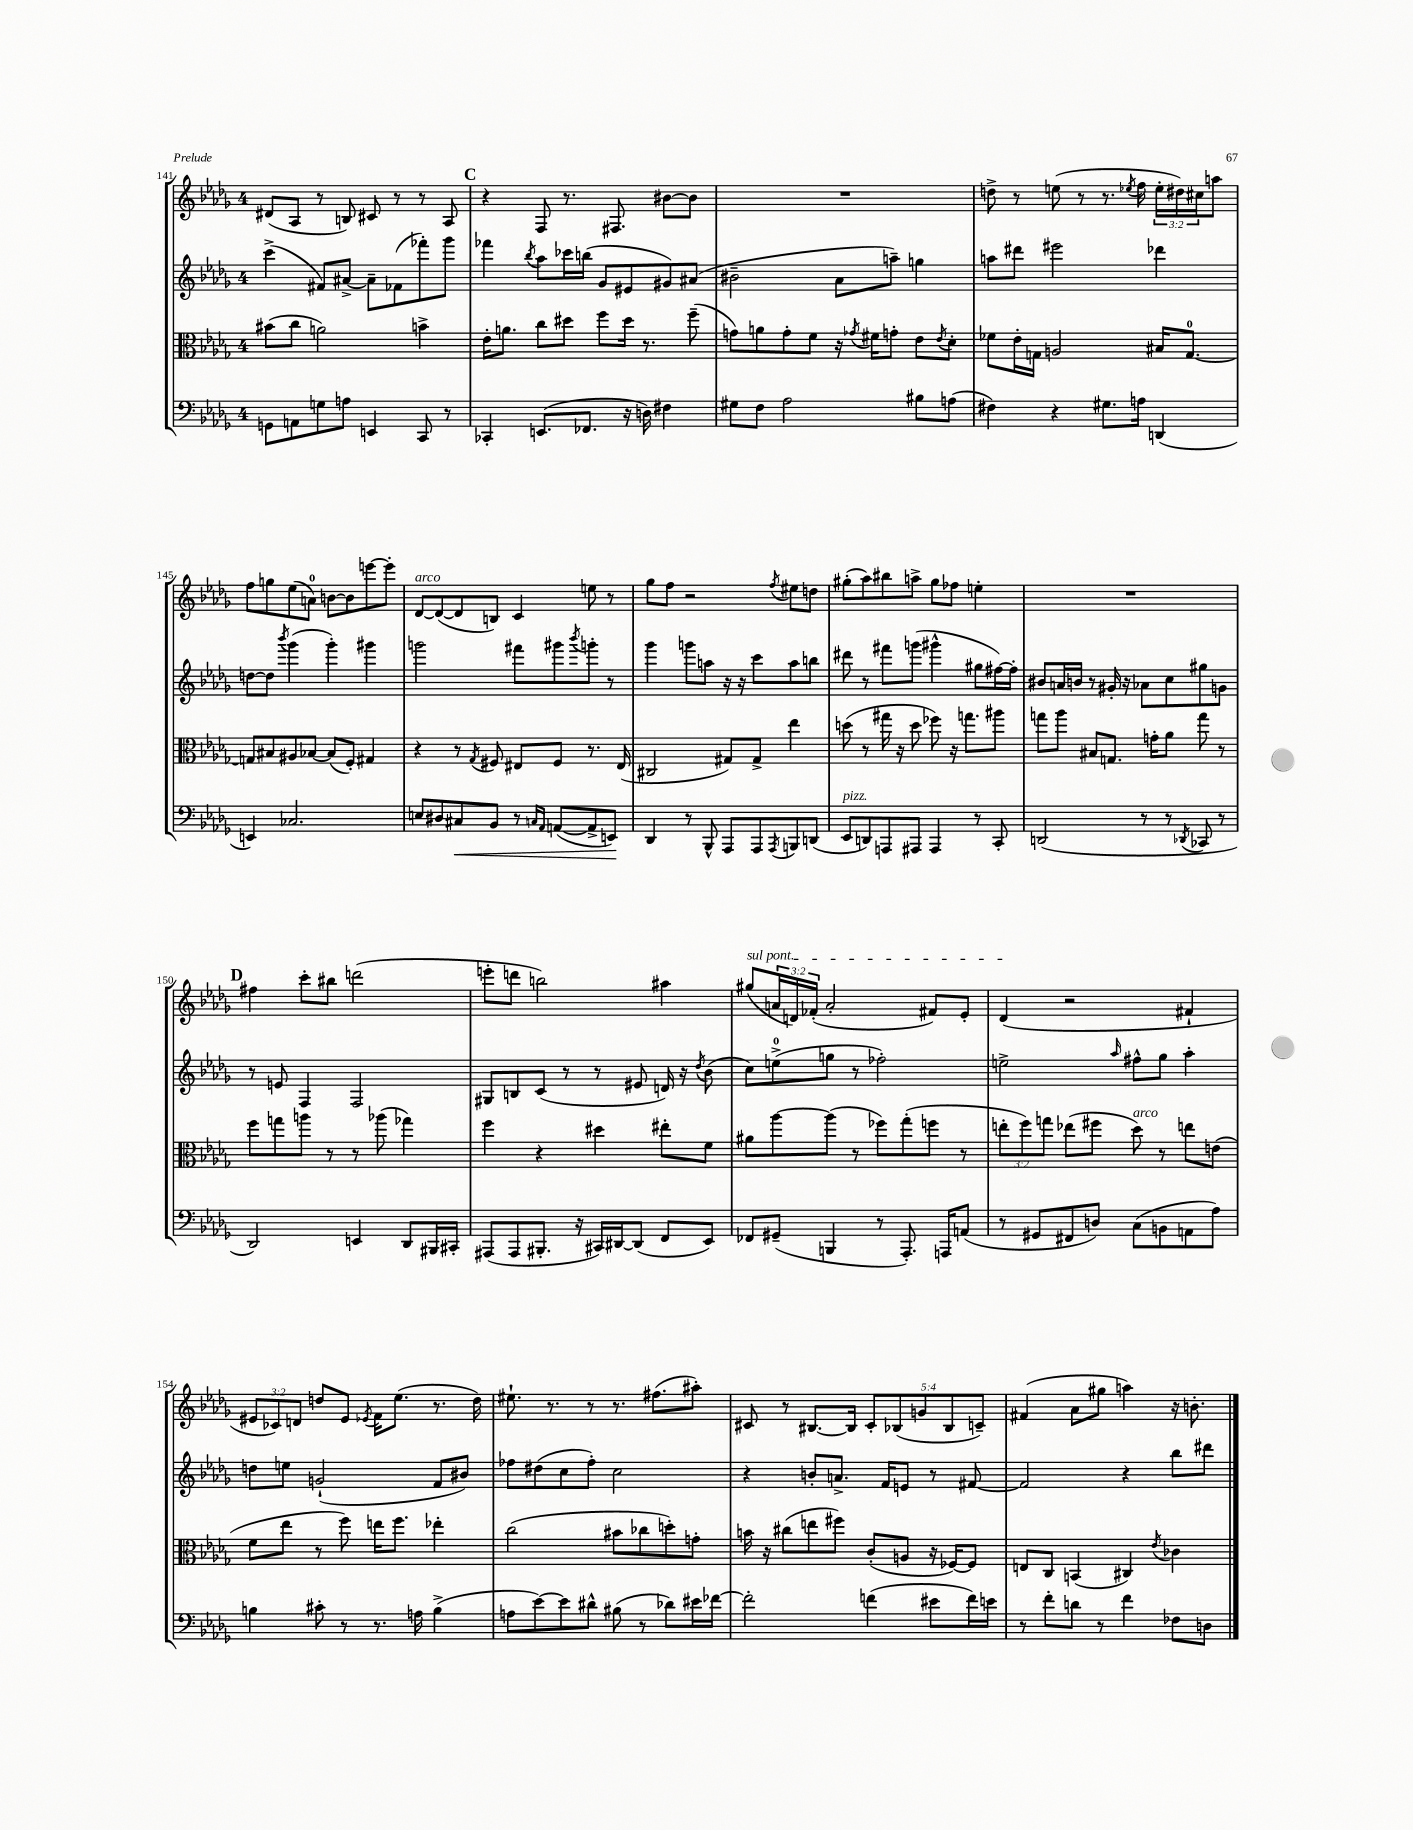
<<
\new StaffGroup <<
\new Staff = "s0" {
    \clef treble \key des \major \once \override Staff.TimeSignature.style = #'single-digit \time 4/4 \override Staff.TupletNumber.text = #tuplet-number::calc-fraction-text
    dis'8( aes8 r8 b8) cis'8 r8 r8 aes8 |
    \mark \markup { \bold "C" } r4 f8 r8. fis8. bis'8~ bis'8 |
    R1 |
    d''8-> r8 e''8( r8 r8. \acciaccatura { ees''8 } f''16 \tuplet 3/2 { ees''16-. dis''16) cis''16 } a''8 |
    f''8 g''8 ees''8( a'8-0) b'8~ b'8 e'''8~ e'''8-. |
    des'8~^\markup { \italic "arco" } des'8~( des'8 b8) c'4 e''8 r8 |
    ges''8 f''8 r2 \acciaccatura { f''8 } eis''8 d''8 |
    gis''8-.( aes''8) bis''8 a''8-> gis''8 fes''8 e''4-. |
    R1 |
    \mark \markup { \bold "D" } fis''4 c'''8-. bis''8 d'''2( |
    e'''8-. d'''8 b''2) ais''4 |
    \once \override TextSpanner.bound-details.left.text = \markup { \italic "sul pont." } gis''8\startTextSpan( \tuplet 3/2 { a'16 d'16) fes'16-.( } a'2-. fis'8) ees'8-. |
    des'4\stopTextSpan( r2 fis'4-! |
    \tuplet 3/2 { eis'8 ces'8) d'8 } d''8 eis'8 \acciaccatura { ees'8 } f'16 ees''8.( r8. d''16) |
    eis''8.-! r8. r8 r8. fis''8.( ais''8-.) |
    cis'8 r8 bis8.~ bis16 \tuplet 5/4 { cis'8-. bes8( g'8 bes8 c'8--) } |
    fis'4( aes'8 gis''8 a''4) r16 b'8.-. \bar "|." |
}
\new Staff = "s1" {
    \clef treble \key des \major \once \override Staff.TimeSignature.style = #'single-digit \time 4/4
    c'''4->( fis'8) ais'8~-> ais'8-- fes'8( fes'''8-.) ges'''8 |
    \mark \markup { \bold "C" } fes'''4 \acciaccatura { bes''8 } aes''8 ces'''16 b''16( ges'8 eis'8 gis'8) ais'8( |
    bis'2-- aes'8 a''8--) g''4 |
    a''8 dis'''8 eis'''2 des'''4 |
    d''8~ d''8 \acciaccatura { bes'''8 } ges'''4( ges'''4-.) gis'''4 |
    g'''2 fis'''8 gis'''8 \acciaccatura { bes'''8 } g'''8-. r8 |
    ges'''4 g'''8 a''8 r16 r16 c'''8 a''8 b''8 |
    dis'''8 r8 fis'''8 g'''8( gis'''4-^ gis''8 fis''16~) fis''16-. |
    bis'8 a'16 b'16 r8 gis'16-. r16 aes'8 c''8 gis''8 g'8 |
    \mark \markup { \bold "D" } r8 e'8 f4 f2 |
    gis8 b8 c'8( r8 r8 eis'8 d'16) r16 \acciaccatura { des''8 } bes'8( |
    c''8) e''8-0->( g''8 r8 fes''2-.) |
    e''2-> \grace { aes''16 } fis''8-^ ges''8 aes''4-. |
    d''8 e''8 g'2-!( f'8 bis'8) |
    fes''8 dis''8( c''8 fes''8-.) c''2 |
    r4 b'8-. a'8.-> f'16 e'8 r8 fis'8~ |
    fis'2 r4 bes''8 dis'''8 \bar "|." |
}
\new Staff = "s2" {
    \clef alto \key des \major \once \override Staff.TimeSignature.style = #'single-digit \time 4/4 \override Staff.TupletNumber.text = #tuplet-number::calc-fraction-text
    bis'8( c''8 a'2) b'4-> |
    \mark \markup { \bold "C" } ees'16-. a'8. c''8 dis''8 f''8 dis''16 r8. f''8--( |
    g'8) a'8 g'8-. f'8 r16 \acciaccatura { ges'8 } fis'16 g'8-. ees'8 \acciaccatura { ees'8 } des'8-. |
    fes'8 ees'16-. g16 a2 bis16 g8.-0~ |
    g8 bis8 ais8 bes8~ bes8( f8-.) gis4 |
    r4 r8 \acciaccatura { ges8 } fis8 eis8 fis8 r8. eis16( |
    cis2 gis8) gis8-> ees''4 |
    d''8( r8 gis''16 r16 d''8 fes''8) r16 g''8. ais''8 |
    g''8 aes''8 bis8 g8. g'16-. aes'8 g''8 r8 |
    \mark \markup { \bold "D" } f''8 g''8 a''8 r8 r8 aes''8( ges''4) |
    f''4 r4 dis''4 eis''8-. f'8 |
    ais'8 aes''8~ aes''8( r8 fes''8) ges''8-.( f''8 r8 |
    \tuplet 3/2 { e''8-. f''8) g''8 } ees''8( fis''8 des''8^\markup { \italic "arco" }) r8 e''8 e'8( |
    f'8 ees''8 r8 f''8) e''16 f''8. ees''4-. |
    c''2( bis'8 ces''8 d''8-.) g'8-. |
    b'16 r16 cis''8( e''8 fis''8) c'8-.( a8 r16 fes16~) fes8 |
    e8 c8 b,4( cis4) \acciaccatura { ees'8 } ces'4 \bar "|." |
}
\new Staff = "s3" {
    \clef bass \key des \major \once \override Staff.TimeSignature.style = #'single-digit \time 4/4
    g,8 a,8 g8 a8 e,4 c,8 r8 |
    \mark \markup { \bold "C" } ces,4-. e,8.( fes,8. r16 d16) fis4 |
    gis8 f8 aes2 bis8 a8( |
    fis4) r4 gis8. a16 d,4( |
    e,4) ces2. |
    e8 dis8 cis8\< bes,8 r8 \grace { c16 aes,16 } a,8~( a,8-> e,8\!) |
    des,4 r8 bes,,8-^ aes,,8 aes,,8 \acciaccatura { aes,,8 } b,,8 d,8( |
    ees,8^\markup { \italic "pizz." } d,8) a,,8 ais,,8 ais,,4 r8 c,8-. |
    d,2( r8 r8 \acciaccatura { des,8 } ces,8 r8 |
    \mark \markup { \bold "D" } des,2) e,4 des,8 bis,,16 cis,16-. |
    ais,,8( ais,,8 bis,,8.-. r16 cis,16) dis,16~ dis,8( f,8 ees,8) |
    fes,8 gis,8--( b,,4 r8 aes,,8.-.) a,,16 a,8( |
    r8 gis,8 fis,8 d8) c8( b,8 a,8 aes8) |
    b4 cis'8-. r8 r8. a16 b4->( |
    a8 ees'8~) ees'8 dis'8-^ bis8( r8 des'8) eis'16 fes'16~ |
    fes'2-. f'4( eis'8 f'16) e'16 |
    r8 f'8-. d'8 r8 f'4 fes8 d8 \bar "|." |
}
>>
>>
\layout { \context { \Score currentBarNumber = #141 } }
